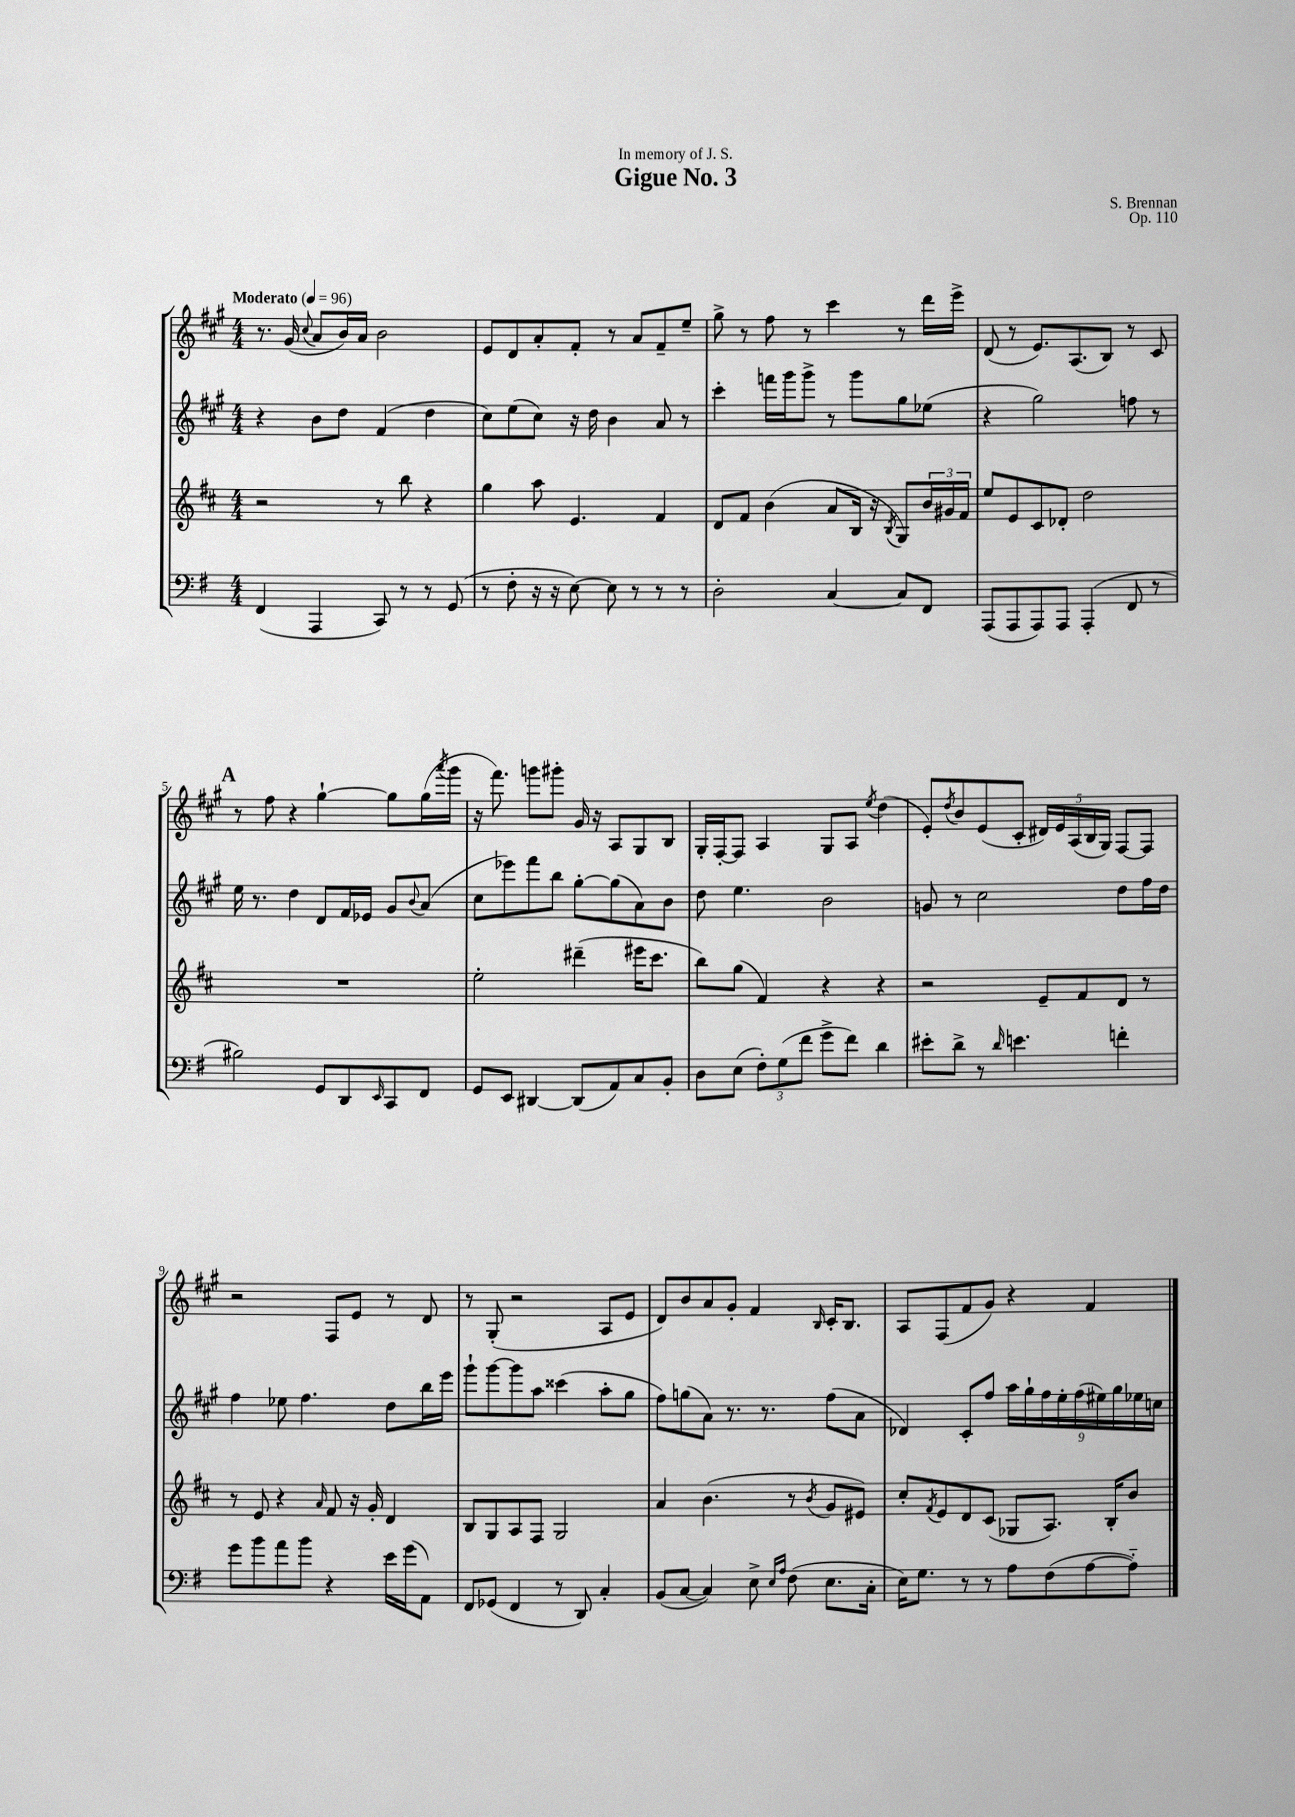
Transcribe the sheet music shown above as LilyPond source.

\header { title = "Gigue No. 3" composer = "S. Brennan" dedication = "In memory of J. S." opus = "Op. 110" }
<<
\new StaffGroup <<
\new Staff = "s0" {
    \clef treble \key a \major \numericTimeSignature \time 4/4 \tempo "Moderato" 4 = 96
    r8. gis'16( \appoggiatura { cis''8 } a'8 b'16) a'16 b'2 |
    e'8 d'8 a'8-. fis'8-. r8 a'8 fis'8-- e''8-- |
    gis''8-> r8 fis''8 r8 cis'''4 r8 d'''16 e'''16-> |
    d'8( r8 e'8.) a8.( b8) r8 cis'8 |
    \mark \markup { \bold "A" } r8 fis''8 r4 gis''4~-! gis''8 gis''16( \acciaccatura { a'''8 } gis'''16 |
    r16 fis'''8.) g'''8 gis'''8-. gis'16 r16 a8 gis8 b8 |
    gis16-. fis16~-. fis8 a4 gis8 a8 \acciaccatura { e''8 } d''4( |
    e'8-.) \acciaccatura { d''8 } b'8 e'8( cis'8-. \tuplet 5/4 { dis'16) e'16 a16( b16 gis16) } fis8~ fis8 |
    r2 fis8 e'8 r8 d'8 |
    r8 gis8-.( r2 a8 e'8 |
    d'8) b'8 a'8 gis'8-. fis'4 \grace { b16 } cis'16-. b8. |
    a8 fis8( fis'8 gis'8) r4 fis'4 \bar "|." |
}
\new Staff = "s1" {
    \clef treble \key a \major \numericTimeSignature \time 4/4
    r4 b'8 d''8 fis'4( d''4 |
    cis''8) e''8( cis''8) r16 d''16 b'4 a'8 r8 |
    cis'''4-. f'''16 gis'''16 gis'''8-> r8 gis'''8 gis''8 ees''8( |
    r4 gis''2) f''8 r8 |
    \mark \markup { \bold "A" } e''16 r8. d''4 d'8 fis'16 ees'16 gis'8 \appoggiatura { b'8 } a'8( |
    cis''8 ees'''8) fis'''8 b''8 gis''8~-. gis''8( a'8) b'8 |
    d''8 e''4. b'2 |
    g'8 r8 cis''2 d''8 fis''16 d''16 |
    fis''4 ees''8 fis''4. d''8 b''16 e'''16 |
    gis'''8-! gis'''8~ gis'''8 a''8 cisis'''4( a''8-. gis''8 |
    fis''8) g''8( a'8) r8. r8. fis''8( a'8 |
    des'4) cis'8-. fis''8 \tuplet 9/8 { a''16 gis''16-! fis''16 e''16-. fis''16( eis''16) gis''16 ees''16 c''16 } \bar "|." |
}
\new Staff = "s2" {
    \clef treble \key d \major \numericTimeSignature \time 4/4
    r2 r8 b''8 r4 |
    g''4 a''8 e'4. fis'4 |
    d'8 fis'8 b'4( a'8 b16 r16 \acciaccatura { b8 } g8) \tuplet 3/2 { b'16 gis'16 fis'16 } |
    e''8 e'8 cis'8 des'8-. d''2 |
    \mark \markup { \bold "A" } R1 |
    e''2-. dis'''4--( eis'''16 cis'''8. |
    b''8) g''8( fis'4) r4 r4 |
    r2 e'8-- fis'8 d'8 r8 |
    r8 e'8 r4 \grace { a'16 } fis'8 r16 g'16-. d'4 |
    b8 g8 a8 fis8 g2 |
    a'4 b'4.( r8 \acciaccatura { b'8 } g'8 eis'8) |
    cis''8-. \acciaccatura { fis'8 } e'8 d'8 cis'8( ges8 a8.) b16-. b'8 \bar "|." |
}
\new Staff = "s3" {
    \clef bass \key g \major \numericTimeSignature \time 4/4
    fis,4( a,,4 c,8) r8 r8 g,8( |
    r8 fis8-. r16 r16 e8~) e8 r8 r8 r8 |
    d2-. c4~ c8 fis,8 |
    a,,8( a,,8 a,,8) a,,8 a,,4-.( fis,8 r8 |
    \mark \markup { \bold "A" } bis2) g,8 d,8 \grace { e,16 } c,8 fis,8 |
    g,8 e,8 dis,4~ dis,8( a,8) c8 b,8-. |
    d8 e8( \tuplet 3/2 { fis8-.) g8( fis'8 } g'8-> fis'8) d'4 |
    eis'8-. d'8-> r8 \grace { d'16 } e'4. f'4-. |
    g'8 b'8 a'8 b'8 r4 e'16 g'16( a,8) |
    fis,8 ges,8( fis,4 r8 d,8) c4-. |
    b,8( c8~ c4) e8-> \grace { e16 a16 } fis8( e8. c16-. |
    e16) g8. r8 r8 a8 fis8( a8~ a8-_) \bar "|." |
}
>>
>>
